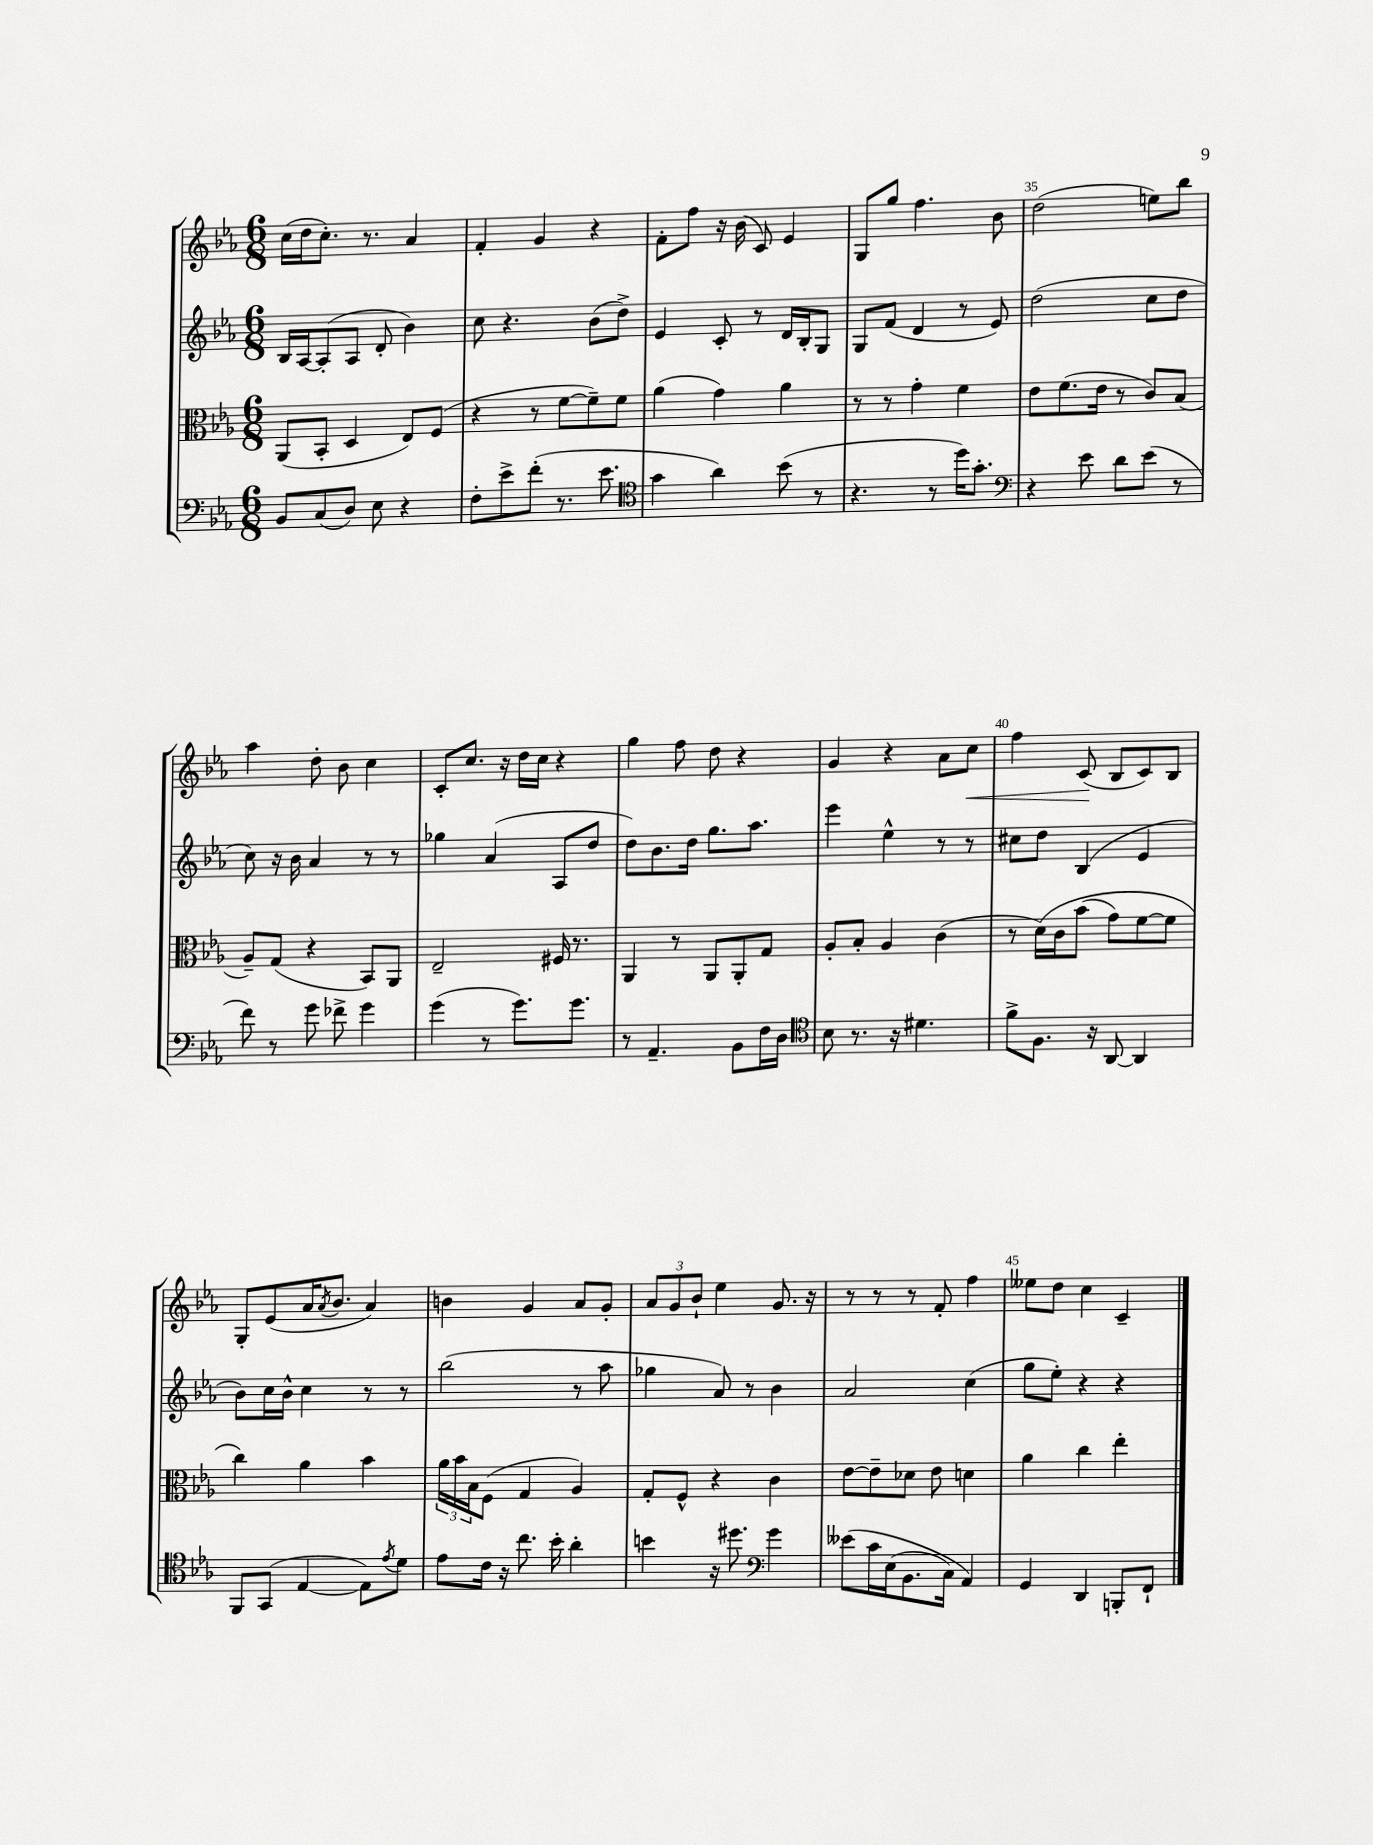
<<
\new StaffGroup <<
\new Staff = "s0" {
    \clef treble \key ees \major \numericTimeSignature \time 6/8
    c''16( d''16 c''8.-.) r8. aes'4 |
    f'4-. g'4 r4 |
    f'8-. f''8 r16 bes'16( c'8) ees'4 |
    g8 g''8 f''4. bes'8 |
    d''2( e''8) bes''8 |
    aes''4 d''8-. bes'8 c''4 |
    c'8-. c''8. r16 d''16 c''16 r4 |
    g''4 f''8 d''8 r4 |
    g'4 r4 aes'8 c''8\< |
    f''4 c'8\!( bes8 c'8) bes8 |
    g8-. ees'8( aes'16 \acciaccatura { aes'8 } bes'8. aes'4) |
    b'4 g'4 aes'8 g'8-. |
    \tuplet 3/2 { aes'8 g'8 bes'8-! } ees''4 g'8. r16 |
    r8 r8 r8 f'8-. f''4 |
    eeses''8 d''8 c''4 c'4-- \bar "|." |
}
\new Staff = "s1" {
    \clef treble \key ees \major \numericTimeSignature \time 6/8
    bes16 aes16~ aes8-.( aes8 d'8-. bes'4) |
    c''8 r4. bes'8( d''8->) |
    ees'4 c'8-. r8 d'16 bes16-. g8 |
    g8 f'8( d'4 r8 ees'8) |
    d''2( c''8 d''8 |
    c''8) r16 bes'16 aes'4 r8 r8 |
    ges''4 aes'4( aes8 d''8 |
    d''8) bes'8. d''16 g''8. aes''8. |
    ees'''4 ees''4-^ r8 r8 |
    cis''8 d''8 bes4( ees'4 |
    bes'8) c''16 bes'16-^ c''4 r8 r8 |
    bes''2( r8 aes''8 |
    ges''4 aes'8) r8 bes'4 |
    aes'2 c''4( |
    g''8 ees''8-.) r4 r4 \bar "|." |
}
\new Staff = "s2" {
    \clef alto \key ees \major \numericTimeSignature \time 6/8
    aes,8( bes,8-. d4 ees8) f8( |
    r4 r8 f'8~ f'8--) f'8 |
    aes'4( g'4) aes'4 |
    r8 r8 g'4-. f'4 |
    ees'8 f'8.( ees'16 r8 c'8) bes8( |
    aes8--) g8( r4 bes,8) aes,8 |
    ees2-- fis16 r8. |
    aes,4 r8 aes,8 aes,8-. g8 |
    aes8-. bes8-. aes4 c'4( |
    r8 d'16)\( c'16 bes'8( g'8) f'8~ f'8 |
    c''4\) aes'4 bes'4 |
    \tuplet 3/2 { aes'16 bes'16 bes16 } f8( g4 aes4) |
    g8-. f8-^ r4 c'4 |
    ees'8~ ees'8-- des'8 ees'8 d'4 |
    aes'4 c''4 ees''4-. \bar "|." |
}
\new Staff = "s3" {
    \clef bass \key ees \major \numericTimeSignature \time 6/8
    bes,8 c8( d8) ees8 r4 |
    f8-. ees'8-> f'8-.( r8. ees'8. |
    \clef tenor g'4 aes'4) bes'8( r8 |
    r4. r8 d''16) g'8.-. |
    \clef bass r4 ees'8 d'8 ees'8( r8 |
    f'8) r8 g'8 fes'8-> g'4 |
    g'4( r8 g'8.) g'8. |
    r8 aes,4.-- bes,8 f16 d16 |
    \clef tenor bes8 r8. r16 dis'4. |
    f'8-> f8. r16 aes,8~ aes,4 |
    f,8 g,8( ees4~ ees8) \acciaccatura { ees'8 } d'8 |
    ees'8 c'16 r16 c''8. bes'16-. aes'4-. |
    b'4 r16 dis''8. \clef bass g'4 |
    eeses'8\( c'16 ees16( bes,8. c16) aes,4\) |
    g,4 d,4 b,,8-. f,8-! \bar "|." |
}
>>
>>
\layout { \context { \Score currentBarNumber = #31 \override BarNumber.break-visibility = ##(#f #t #t) barNumberVisibility = #(every-nth-bar-number-visible 5) } }
